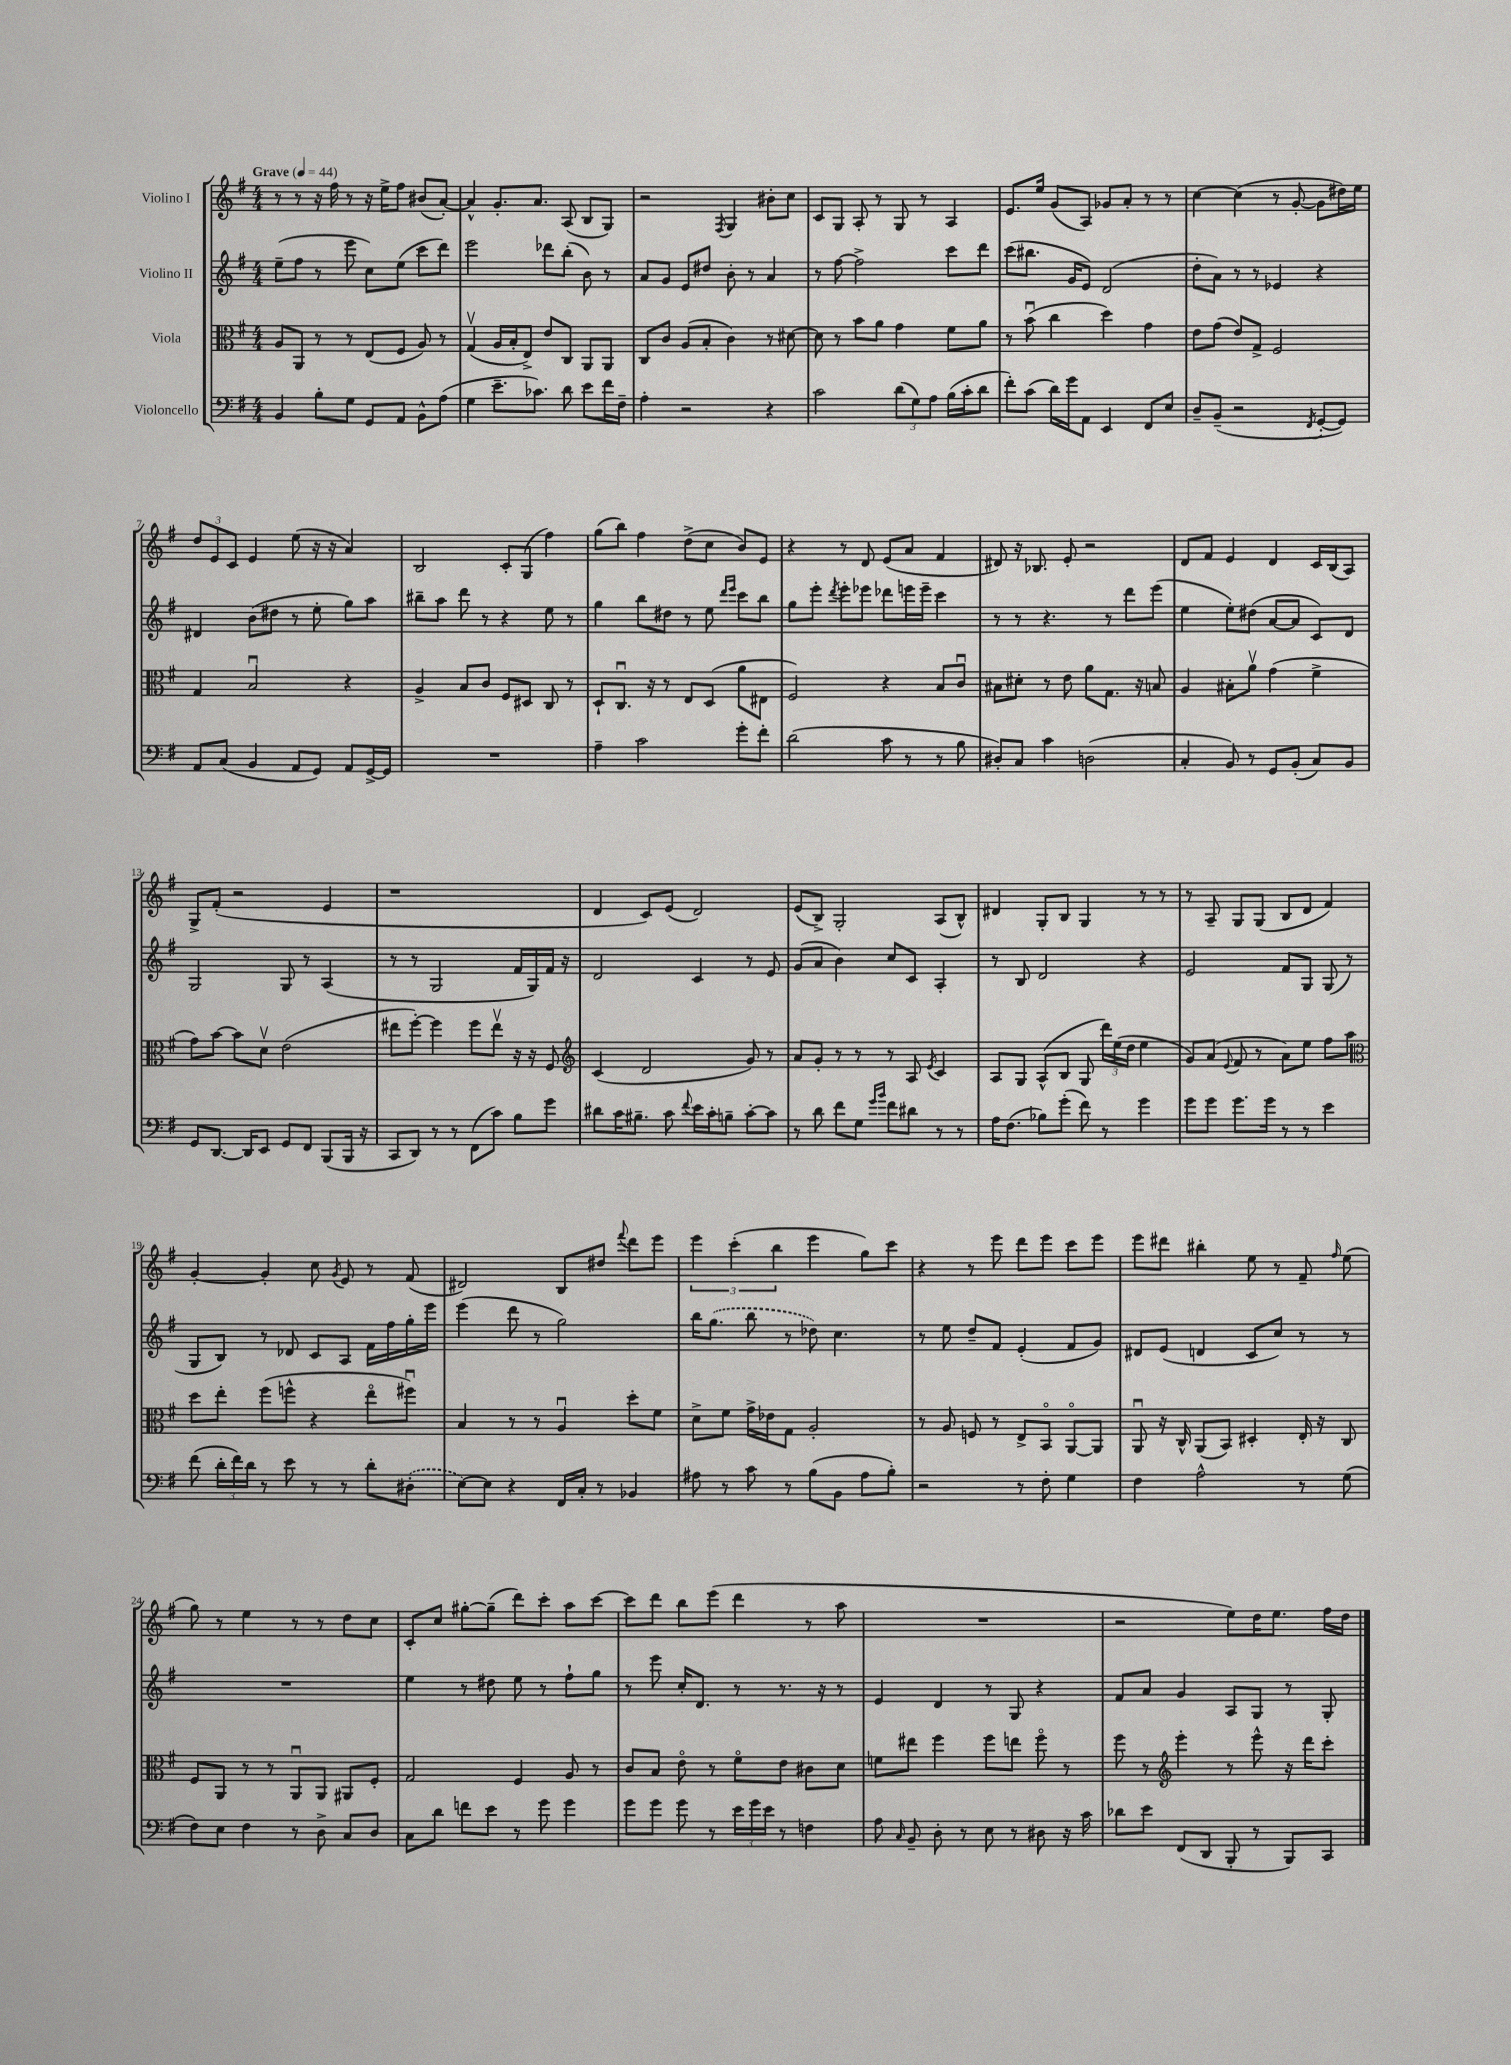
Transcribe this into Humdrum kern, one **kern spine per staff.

**kern	**kern	**kern	**kern
*part4	*part3	*part2	*part1
*staff4	*staff3	*staff2	*staff1
*I"Violoncello	*I"Viola	*I"Violino II	*I"Violino I
*clefF4	*clefC3	*clefG2	*clefG2
*k[f#]	*k[f#]	*k[f#]	*k[f#]
*M4/4	*M4/4	*M4/4	*M4/4
*MM44	*MM44	*MM44	*MM44
=1	=1	=1	=1
!	!	!	!LO:TX:a:B:t=Grave
4BB/	8A/L	(8ee~\L	8r
.	8AA/J	8ff#\J	8r
8B'\L	8r	8r	16r
.	.	.	16ff#\
8G\J	8r	8eee\	8r
8GG/L	(8E/L	8cc\L)	16r
.	.	.	16ee^\KL
8AA/J	8F#/J	(8ee\J	8ff#\J
8BB^^\L	8A/)	8ccc\L	(8b#X/L
(8A\J	8r	8ddd\J)	[8a'/J)
=2	=2	=2	=2
4G\	(4Gv/	2eee\	4a^^/]
8.e~\L	16A/LL	.	8.g'/L
.	16B'/J	.	.
.	8E^/J)	.	.
8.c-X\J)	.	.	8.a/J
.	8e/L	8ddd-X\L	.
8d\	8C/J	(8bb'\J	(8A/
8e\L	8AA/L	8b\)	8B/L
16f#\L	8AA/J	8r	8G/J)
16F#~\JJ	.	.	.
=3	=3	=3	=3
4A'\	8C/L	8a/L	2r
.	8c/J	8g/J	.
2r	(8A/L	8e/L	.
.	8B'/J	8dd#X/J	.
.	.	.	8qF#/
.	4c\)	8b'\	4G/
.	.	8r	.
4r	8r	4a/	8b#X'\L
.	[8d#X\	.	8cc\J
=4	=4	=4	=4
2c\	8d#\]	8r	8c/L
.	8r	[8ff#\	8G/J
.	8b\L	2ff#^\]	8A'/
.	8a\J	.	8r
(12d\L	4g\	.	8G/
12G\)	.	.	.
.	.	.	8r
12A\J	.	.	.
(16B\LL	8f#\L	8ccc\L	4A/
16c'\J	.	.	.
8d\J	8a\J	8ddd\J	.
=5	=5	=5	=5
8f#'\L)	8r	(8ccc\L	8.e/L
(8c\J	(8bu\	8.bb#X\J	.
.	.	.	16ee/Jk
16d\LL)	4cc\	.	(8g/L
16g\J	.	16g/KL	.
8AA\J	.	8e/J)	8A/J)
4EE/	4dd\)	(2d/	8g-X/L
.	.	.	8a'/J
8FF#/L	4g\	.	8r
8E/J	.	.	8r
=6	=6	=6	=6
8D~/L	8e\L	8dd'\L	[4cc\
(8BB~/J	(8g\J	8a\J)	.
2r	8e/L)	8r	(4cc\]
.	8G^/J	8r	.
.	2F#/	4e-X/	8r
.	.	.	[8g'/
8qFF#/	.	.	.
[8GG'/L	.	4r	8g\L]
8GG/J])	.	.	16dd#X\L)
.	.	.	16ee\JJ
!!LO:LB:g=z
=7	=7	=7	=7
8AA/L	4G/	4d#X/	12dd/L
.	.	.	12e/
(8C/J	.	.	.
.	.	.	12c/J
4BB/	2Bu/	(8b\L	4e/
.	.	8dd#X\J	.
8AA/L	.	8r	(8ee\
8GG/J)	.	8ee'\	16r
.	.	.	16r
8AA/L	4r	8gg\L)	4a/)
[16GG^/L	.	8aa\J	.
16GG/JJ]	.	.	.
=8	=8	=8	=8
1r	4A^/	8bb#X~\L	2B/
.	.	8aa\J	.
.	8B/L	8ddd\	.
.	8c/J	8r	.
.	8F#/L	4r	8c'/L
.	8D#X/J	.	(8G/J
.	8C/	8ee\	4ff#\)
.	8r	8r	.
=9	=9	=9	=9
4A~\	8D`/L	4gg\	(8gg\L
.	8.Cu/J	.	8bb\J)
2c\	.	8bb\L	4ff#\
.	16r	.	.
.	8r	8dd#X\J	.
.	8E/L	8r	(8dd^\L
.	(8D/J	8ee\	8cc\J
.	.	16qqddd/LL	.
.	.	16qqeee/JJ	.
8g'\L	8a\L	8ccc\L	8b/L)
8f#'\J	8E#X\J	8bb\J	8e/J
=10	=10	=10	=10
(2d\	2F#/)	8gg\L	4r
.	.	8eee'\J	.
.	.	8qddd/	.
.	.	8eee'\L	8r
.	.	8eee-X\J	8d/
8c\	4r	8ddd-X\L	(8e/L
8r	.	16eeen\L	8a/J
.	.	16eee~\JJ	.
8r	8B/L	4ccc\	4f#/
8B\	8cu/J	.	.
=11	=11	=11	=11
8D#X'/L)	8B#X\L	8r	8d#X/)
8C/J	8d#X'\J	8r	16r
.	.	.	8.B-X/
4c\	8r	4.r	.
.	8e\	.	8e'/
(2Dn\	8a\L	.	2r
.	8.G\J	8r	.
.	.	8ddd\L	.
.	16r	.	.
.	8Bn/	(8eee\J	.
=12	=12	=12	=12
4C'/	4A/	4ee\	8d/L
.	.	.	8f#/J
8BB/)	8B#X'\L	8ee'\L)	4e/
8r	8av\J	(8dd#X\J	.
8GG/L	(4g\	[8a/L	4d/
(8BB'/J	.	8a/J]	.
8C/L)	4f#^\	8c/L)	16c/LL
.	.	.	(16B/J
8BB/J	.	8d/J	8A/J)
!!LO:LB:g=z
=13	=13	=13	=13
8GG/L	8g\L)	2G/	8G^/L
[8.DD/J	[8b\J	.	(8f#'/J
.	8b\L]	.	2r
16DD/KL]	.	.	.
8EE/J	8dv\J	.	.
8GG/L	(2e\	8G/	.
8FF#/J	.	8r	.
(8BBB/L	.	(4A/	4e/
16BBB/Jk	.	.	.
16r	.	.	.
=14	=14	=14	=14
8CC/L	8ee#X\L	8r	1r
8DD/J)	[8ff#'\J)	8r	.
8r	4ff#\]	2G/	.
8r	.	.	.
(8FF#\L	8ff#\L	.	.
8c\J)	8ee#v\J	.	.
8B\L	16r	16f#/LL	.
.	16r	16G/)	.
8g\J	8F#/	16f#/JJ	.
.	.	16r	.
=15	=15	=15	=15
*	*clefG2	*	*
8d#X\L	(4c/	2d/	4d/
16c\K	.	.	.
8.B#X~\J	.	.	.
.	2d/	.	8c/L)
8c\	.	.	(8e/J
8qqf#/	.	.	.
16e\LL	.	4c/	2d/)
16c'\J	.	.	.
8Bn~\J	.	.	.
[8c'\L	8g/)	8r	.
8c\J]	8r	8e/	.
=16	=16	=16	=16
8r	8a/L	(8g/L	(8e/L
8d\	8g'/J	8a/J	8B^/J)
8f#\L	8r	4b\)	2G'/
8G\J	8r	.	.
16qqg/LL	.	.	.
16qqb/JJ	.	.	.
8f#\L	8r	8cc/L	.
8d#X\J	8A/	8c/J	.
.	8qe/	.	.
8r	4c/	4A'/	(8A/L
8r	.	.	8B^^/J)
=17	=17	=17	=17
16A\KL	8A/L	8r	4d#X/
(8.F#\J	.	.	.
.	8G/J	8B/	.
8B-X\L)	(8A^^/L	2d/	8G'/L
(8g'\J	8B/J	.	8B/J
8f#\)	8G/	.	4G/
8r	24ddd\LL)	.	.
.	(24ee\	.	.
.	24dd\JJ	.	.
4g\	4ee\	4r	8r
.	.	.	8r
=18	=18	=18	=18
8g\L	8g/L)	2e/	8r
8g\J	(8a/J	.	8A~/
.	8qqe/	.	.
8.g\L	8f#/	.	8G/L
.	8r	.	(8G/J
16g\Jk	.	.	.
8r	8a\L)	8f#/L	8B/L
8r	8ee\J	8G/J	8d/J
4e\	8ff#\L	(8G/	4f#/)
.	8aa\J	8r	.
!!LO:LB:g=z
=19	=19	=19	=19
*	*clefC3	*	*
(8f#\	8dd\L	8G/L	[4g'/
24d'\LL	8ee'\J	8B/J)	.
24f#\)	.	.	.
24d\JJ	.	.	.
8r	(8ff#\L	8r	4g'/]
8e\	8ffn^^\J	8d-X/	.
8r	4r	8c/L	8cc\
.	.	.	8qg/
8r	.	8A/J	8e/
8d'\L	8ee\L	16f#\LL	8r
.	.	16ff#\	.
(8D#X'\J	8ff#Xu\J)	16gg'\	(8f#/
.	.	16eee\JJ	.
=20	=20	=20	=20
[8E\L)	4B/	(4eee\	2d#X/)
8E\J]	.	.	.
4r	8r	8ddd\	.
.	8r	8r	.
16FF#/LL	4Au/	2gg\)	8B/L
16C'/JJ	.	.	.
8r	.	.	8dd#X/J
.	.	.	8qqfff#/
4BB-X/	8dd'\L	.	8ddd\L
.	8f#\J	.	8eee\J
=21	=21	=21	=21
8A#X\	8d^\L	16bb\KL	6eee\
.	.	(8.gg\J	.
8r	8f#\J	.	.
.	.	.	(6ccc'\
8c\	16g^\LL	8bb\	.
.	16e-X\J	.	.
.	.	.	6bb\
8r	8G\J	8r	.
(8B\L	2A'/	8dd-X\)	4eee\
8BB\J	.	4.cc\	.
8A#\L	.	.	8gg\L)
8B'\J)	.	.	8ccc\J
=22	=22	=22	=22
2r	8r	8r	4r
.	8A/	8ee\	.
.	8Fn/	8dd~/L	8r
.	8r	8f#/J	8eee\
8r	8E^/L	(4e'/	8ddd\L
8F#'\	8BB/J	.	8eee\J
4G\	[8AA/L	8f#/L	8ccc\L
.	8AA/J]	8g/J)	8eee\J
=23	=23	=23	=23
4F#\	8AAu/	8d#X/L	8eee\L
.	16r	(8e/J	8ddd#X\J
.	16C^^/	.	.
2A^^\	(8AA/L	4dn/	4bb#X'\
.	8BB/J)	.	.
.	4D#X'/	8c/L	8ee\
.	.	8cc/J)	8r
8r	16E'/	8r	8f#~/
.	16r	.	.
.	.	.	16qqff#/
(8G\	8C/	8r	(8ee\
!!LO:LB:g=z
=24	=24	=24	=24
8F#\L)	8F#/L	1r	8gg\)
8E\J	8AA/J	.	8r
4F#\	8r	.	4ee\
.	8r	.	.
8r	8AAu/L	.	8r
8D^\	8AA/J	.	8r
8C/L	8AA#X/L	.	8dd\L
8D/J	8F#'/J	.	8cc\J
=25	=25	=25	=25
8C\L	2G/	4ee\	8c'/L
8d\J	.	.	8cc/J
8fn\L	.	8r	[8gg#X'\L
8e\J	.	8dd#X\	(8gg#~\J]
8r	4F#/	8ee\	8ddd\L)
8g\	.	8r	8ccc'\J
4g\	8A/	8ff#`\L	8aa\L
.	8r	8gg\J	[8ccc\J
=26	=26	=26	=26
8g\L	8c/L	8r	8ccc\L]
8g\J	8B/J	8eee\	8ddd\J
8g\	8e\	16cc'/KL	8bb\L
.	.	8.d/J	.
8r	8r	.	(8eee\J
24e\LL	8f#\L	8r	4ddd\
24g\	.	.	.
24e\JJ	.	.	.
8r	8e\J	8.r	.
4Fn\	8c#X\L	.	8r
.	.	16r	.
.	8d\J	8r	8aa\
=27	=27	=27	=27
8A\	8fn\L	4e/	1r
16qqC/	.	.	.
8BB~/	8ee#X\J	.	.
8D'\	4ff#\	4d/	.
8r	.	.	.
8E\	8ff#\L	8r	.
8r	8een\J	8G/	.
8D#X\	8ff#\	4r	.
16r	8r	.	.
16c\	.	.	.
=28	=28	=28	=28
8d-X\L	8ff#\	8f#/L	2r
8e\J	8r	8a/J	.
*	*clefG2	*	*
(8FF#/L	4eee'\	4g/	.
8DD/J	.	.	.
8BBB'/	8r	8A/L	8ee\L)
8r	8eee^^\	8G/J	16dd\K
.	.	.	8.ee\J
8BBB/L)	16r	8r	.
.	16ddd\KL	.	.
8CC/J	8ccc'\J	8G'/	16ff#\LL
.	.	.	16dd\JJ
==	==	==	==
*-	*-	*-	*-
